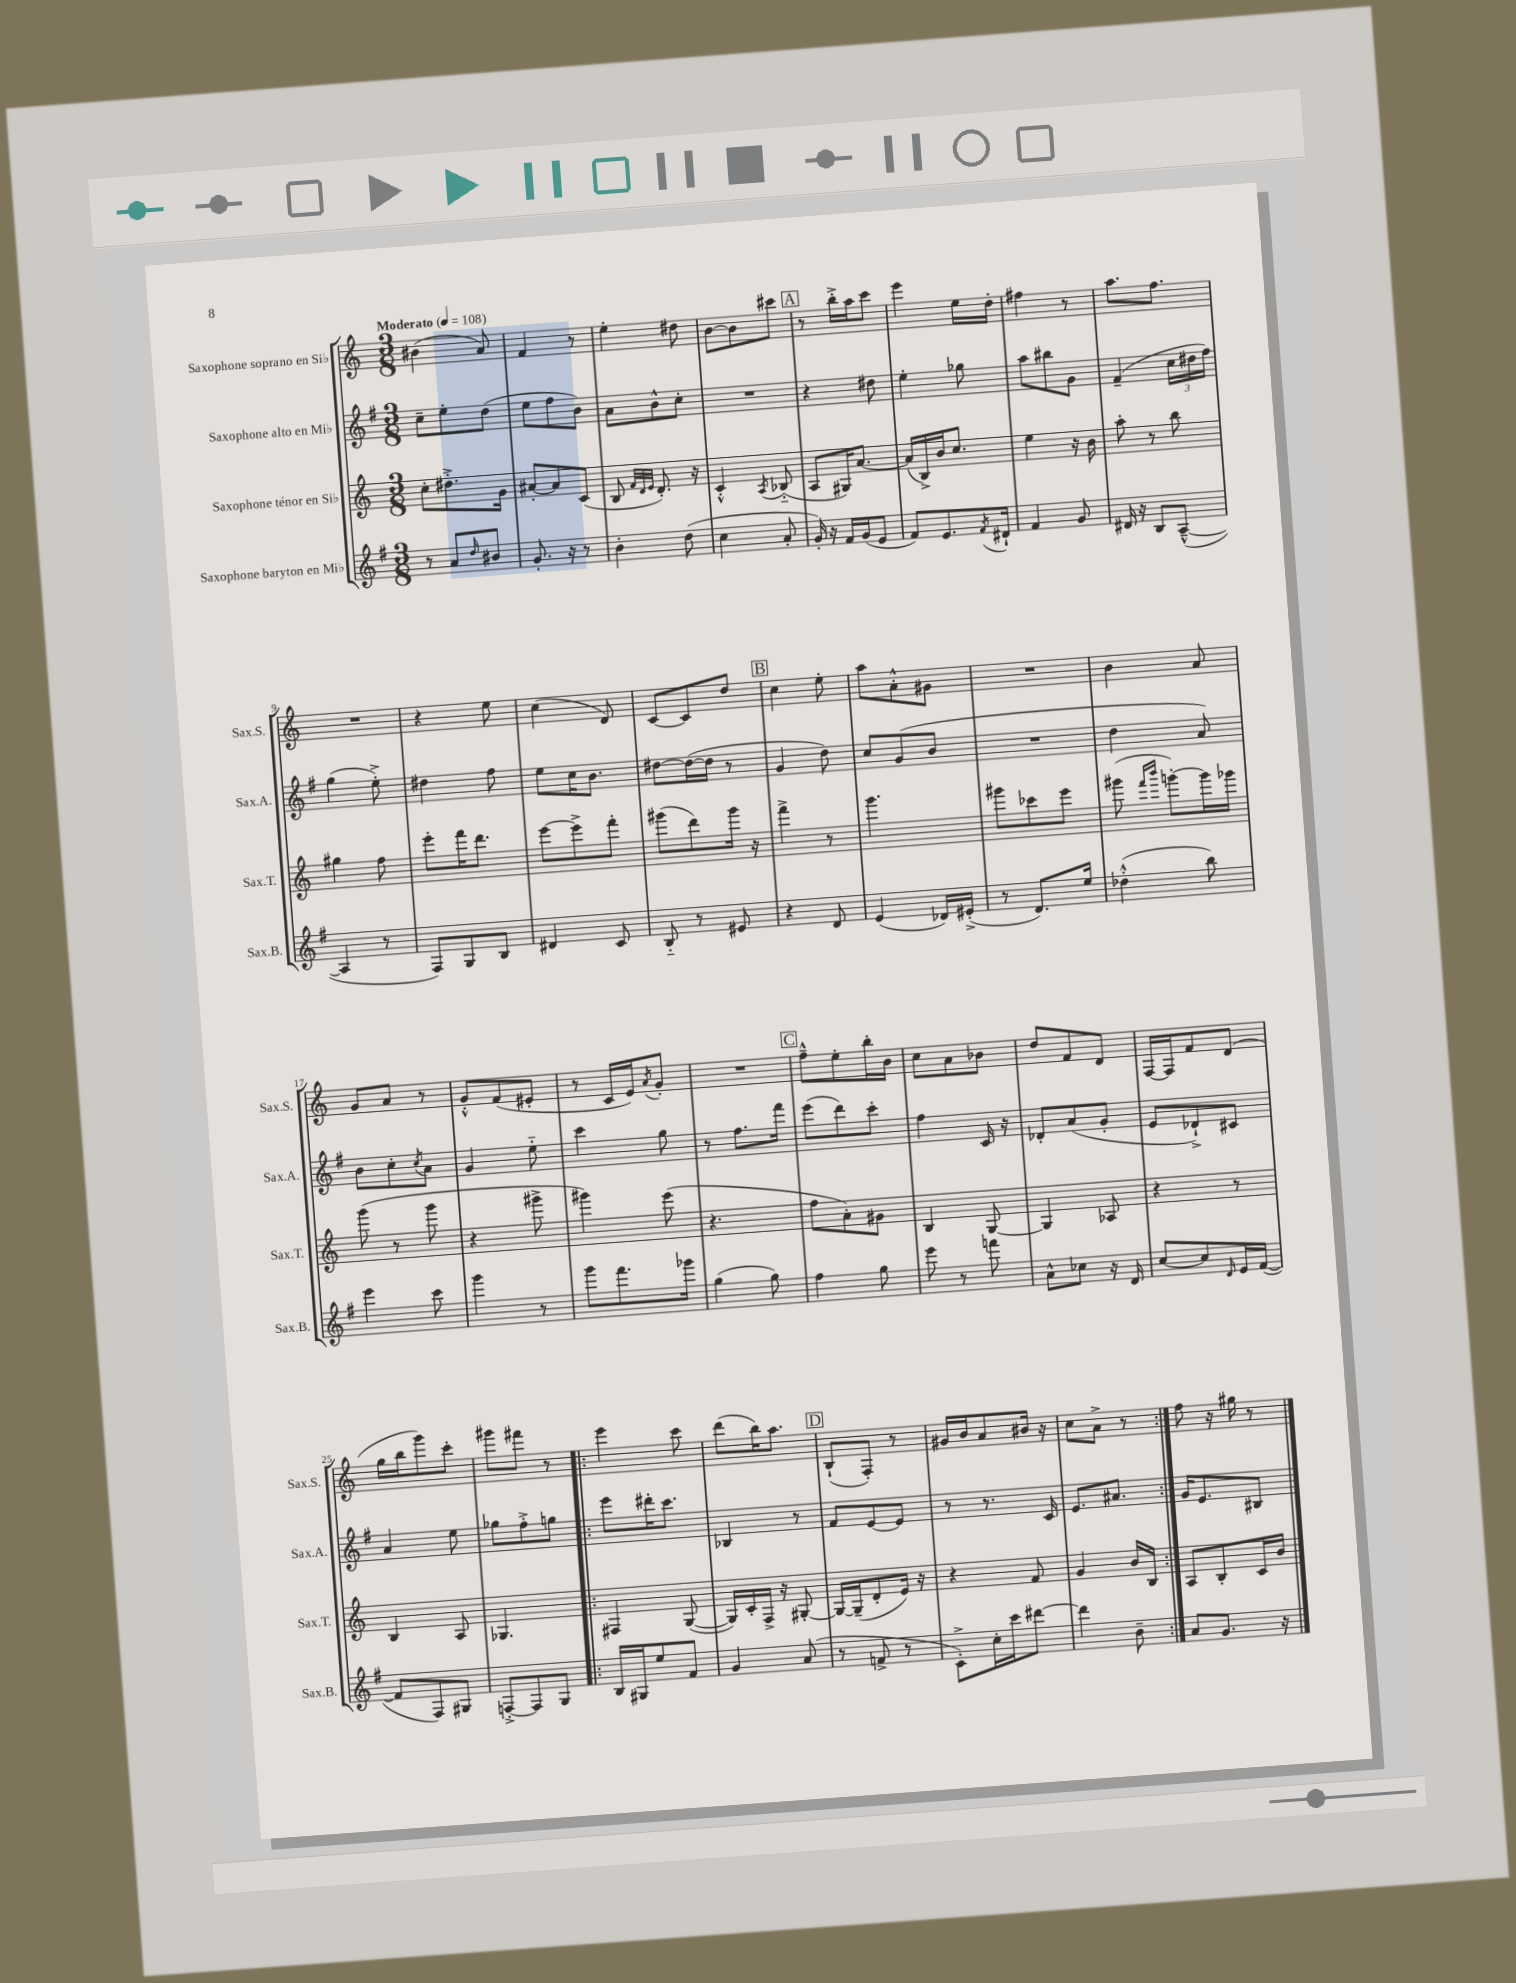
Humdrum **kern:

**kern	**kern	**kern	**kern
*staff4	*staff3	*staff2	*staff1
*clefG2	*clefG2	*clefG2	*clefG2
*k[f#]	*k[]	*k[f#]	*k[]
*M3/8	*M3/8	*M3/8	*M3/8
*MM108	*MM108	*MM108	*MM108
8r	8cc'	8cc~	(4b#
8a	8.dd#'^	8ee'	.
16qqdd	.	.	.
8b#	.	(8dd	8a)
.	16g	.	.
=	=	=	=
8.g'	[8a#'	8ee	4f
.	8a#]	8ff#	.
16r	.	.	.
8r	(8c	8b)	8r
=	=	=	=
4b'	8B	8a	4ee'
.	32qqf	.	.
.	32qqd	.	.
.	32qqe	.	.
.	8.d')	8b^^	.
(8dd	.	8cc'	8dd#
.	16r	.	.
=	=	=	=
4cc	4c'^^	4.r	[8b
.	.	.	8b]
.	8qA	.	.
8a'	(8B-'~	.	8ccc#
=	=	=	=
16g')	8A	4r	8r
16r	.	.	.
16f#	16G#)	.	16bb'^
(16g	[8.a	.	16aa
8e	.	8dd#	8ccc
=	=	=	=
8f#)	(16a]	4ee'	4eee
.	16B^)	.	.
8.e	16b	.	.
.	8.cc	.	.
.	.	8gg-	16ee
8qf#	.	.	.
16d#`	.	.	16dd'
=	=	=	=
4f#	4ee	8aa	4ff#
.	.	8bb#	.
8g	16r	8g	8r
.	16b	.	.
=	=	=	=
16d#	8aa'	(4f#~	8.aa
16r	.	.	.
8B	8r	.	.
.	.	.	8.ff
([8A~^^	8bb	24cc	.
.	.	24dd#	.
.	.	24ff#)	.
=	=	=	=
4A]	4gg#	(4gg	4.r
8r	8ff	8ee'^)	.
=	=	=	=
8F#)	8eee'	4dd#	4r
8G	16fff	.	.
.	8.ddd	.	.
8B	.	8ff#	8ee
=	=	=	=
4d#	[8eee	8ee	(4cc
.	8eee^]	16cc	.
.	.	8.b	.
8c	8fff'	.	8d)
=	=	=	=
8B'~	(8ggg#	[8dd#	[8c
8r	8ddd)	(16dd#_	8c]
.	.	16dd#]	.
8e#	16ggg#	8r	8dd
.	16r	.	.
=	=	=	=
4r	4fff^	4g	4cc
8d	8r	8dd)	8ee'
=	=	=	=
(4e	4.ggg	8cc	8aa
.	.	(8g	8a'^^
16d-)	.	8b	8g#
(16e#'^	.	.	.
=	=	=	=
8r	8ggg#	4.r	4.r
8.d)	8ccc-	.	.
.	8eee	.	.
16ee	.	.	.
=	=	=	=
(4dd-'^^	(8ggg#	4dd	4b
.	16qqfff	.	.
.	16qqbbb	.	.
.	[8ggg')	.	.
8bb)	16ggg]	8a)	8a
.	16ggg-	.	.
=	=	=	=
4eee	(8ggg	8b	8g
.	8r	8cc'	8a
.	.	8qcc	.
8ccc	8ggg	8a	8r
=	=	=	=
4ggg	4r	4g	8g'^^
.	.	.	(8f
8r	8ggg#^	8ee'~	8e#'
=	=	=	=
8ggg	4ggg#)	4ccc	8r
8.fff#	.	.	16c
.	.	.	16e)
.	.	.	8qa
.	(8eee	8gg	8g'
16ggg-	.	.	.
=	=	=	=
(4gg	4.r	8r	4.r
.	.	8.ff#	.
8gg)	.	.	.
.	.	16fff#	.
=	=	=	=
4ff#	8ff	(8eee	8ff~^^
.	8a')	8ddd)	8ee'
8gg	8g#	8ccc'	16bb'
.	.	.	16b
=	=	=	=
8eee	4B	4ff#	8cc
8r	.	.	8a
8fff	[8G	16c	8b-
.	.	16r	.
=	=	=	=
8a^^	4G]	8d-'	8dd
8cc-	.	(8a	8f
16r	8A-	8g'	8d
16d	.	.	.
=	=	=	=
[8cc	4r	8e	[16F
.	.	.	16F]
8cc]	.	8d-`^)	8f
16qqd	.	.	.
16e	8r	8c#	(8d
([16f#	.	.	.
=	=	=	=
8f#]	4B	4a	16gg
.	.	.	16bb
8F#)	.	.	8ggg)
8G#	8A	8ee	8ccc'
=	=	=	=
[8F'^	4.G-	8gg-	8ggg#
8F]	.	8ff#'^	8fff#
8G	.	8gg	8r
=!|:	=!|:	=!|:	=!|:
16B	4F#	8eee	4eee
16G#	.	.	.
8ee	.	16ddd#'	.
.	.	8.ccc	.
8f#	([8G	.	8ccc
=	=	=	=
4g	16G])	4B-	(8ddd
.	16c'	.	.
.	16F^	.	16bb)
.	16r	.	8.aa
(8a	[8G#'	8r	.
=	=	=	=
8r	16G#_	8f#	(8B`
.	(16G#~]	.	.
8f^	8d'	[8e	8F')
8r	16e)	8e]	8r
.	16r	.	.
=	=	=	=
8c'^)	4r	8r	16g#
.	.	.	16b
16cc'	.	8.r	8a
16ccc	.	.	.
[8ddd#	8f	.	16b#
.	.	16c	16r
=	=	=	=
4ddd#]	4g	8.e	8cc
.	.	.	8a^
.	.	8.a#	.
8b~	16b	.	8r
.	16B	.	.
=:|!	=:|!	=:|!	=:|!
8a	8A	16g	8ff
.	.	8.e	.
8.g	8B'	.	16r
.	.	.	16gg#
.	16c	8B#	8r
16r	16b	.	.
==	==	==	==
*-	*-	*-	*-
